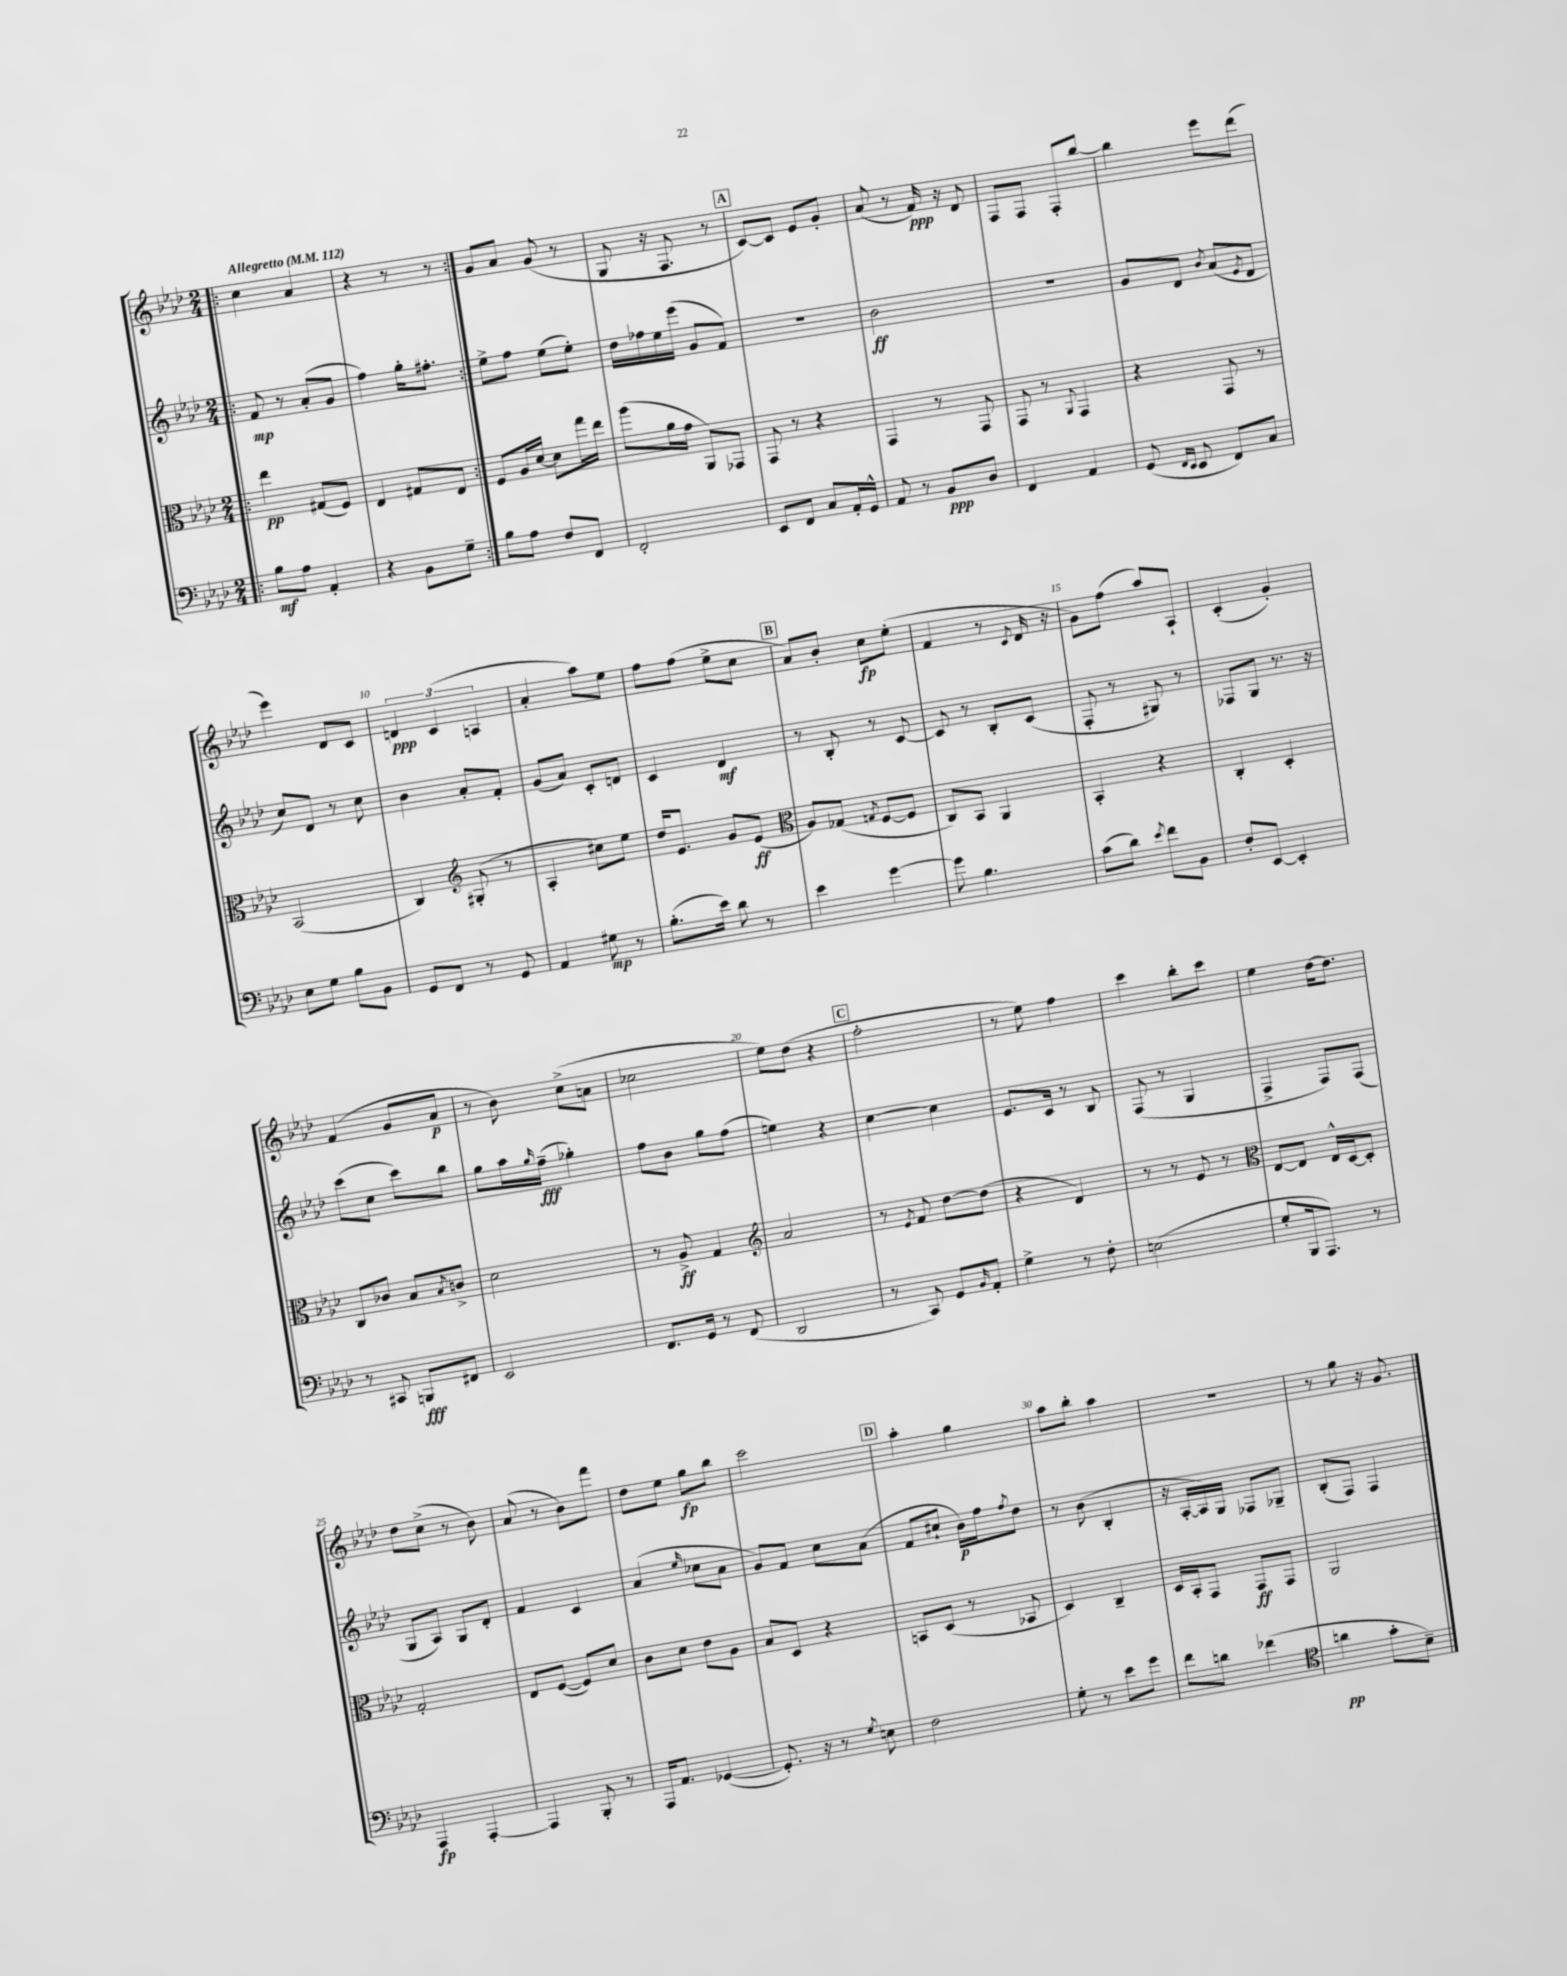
<<
\new StaffGroup <<
\new Staff = "s0" {
    \clef treble \key aes \major \numericTimeSignature \time 2/4 \tempo "Allegretto" 4 = 112
    \repeat volta 2 { \bar ".|:" c''4 aes'4 |
    r4 r8 r8 | }
    g'8 aes'8 g'8( r8 |
    g8 r16 f8. r8 |
    \mark \markup { \box "A" } c'8~) c'8 ees'8 g'8-. |
    aes'8( r8 f'16\ppp) r16 des'8 |
    f8 f8 f8-. bes''8~ |
    bes''4 ees'''8 des'''8( |
    ees'''4) des'8 c'8 |
    \tuplet 3/2 { d'4\ppp c'4( a4 } |
    aes'4-. aes''8) ees''8 |
    f''8 f''8( ees''8-> c''8 |
    \mark \markup { \box "B" } aes'8) bes'8-. c''8\fp ees''8-.( |
    f'4 r8 \acciaccatura { c'8 } des'16 r16 |
    g'8) f''8( aes''8) aes8-! |
    c'4-.( g'4-.) |
    f'4( g'8 aes'8\p |
    r8 bes'8) c''8->( a'8 |
    ces''2 |
    ees''8) des''8( r4 |
    \mark \markup { \box "C" } f''2-. |
    r8 ees''8) f''4 |
    c'''4 bes''8-. c'''8 |
    ees''4 des''16~ des''8. |
    des''8 c''8->( r8 bes'8) |
    aes'8( r8 bes'8) f'''8 |
    des''8 ees''8 g''8\fp bes''8 |
    c'''2 |
    \mark \markup { \box "D" } aes''4-. g''4 |
    aes''8 bes''8-. aes''4 |
    r2 |
    r8 g''8 r16 g'8. \bar "|." |
}
\new Staff = "s1" {
    \clef treble \key aes \major \numericTimeSignature \time 2/4
    \repeat volta 2 { \bar ".|:" f'8\mp r8 aes'8-.( g'8 |
    f''4) g''16-. fis''8.-. | }
    ees''8-> f''8 ees''8( ees''8-.) |
    des''16 fes''16 ees''16 ees'''16( g'8 f'8) |
    \mark \markup { \box "A" } R2 |
    bes'2\ff |
    R2 |
    g'8 des'8 \acciaccatura { bes'8 } aes'8( \acciaccatura { ees'8 } des'8 |
    c''8) des'8 r8 c''8 |
    bes'4 aes'8-. f'8-. |
    g'8( aes'8) c'8-. d'8 |
    c'4 des'4\mf |
    \mark \markup { \box "B" } r8 bes8-. r8 c'8~ |
    c'8 r8 bes8-. c'8( |
    f8-. r8 gis8) r8 |
    fes8 g8 r8. r16 |
    c'''8( c''8 c'''8) bes''8 |
    g''8 aes''16 \grace { g''16 } f''16--\fff( ges''4-.) |
    f''8 bes'8 g''8 f''8( |
    e''4) r4 |
    \mark \markup { \box "C" } c''4~ c''4 |
    ees'8. c'16 r8 bes8 |
    f8( r8 g4 |
    f4-> f8) f8( |
    g8 aes8) g8 des'8-. |
    f'4 c'4 |
    aes'4( \grace { ees''16 } ces''8 aes'8 |
    g'8) f'8 c''8 aes'8( |
    \mark \markup { \box "D" } f'8 cis''8-! bes'16\p) f''16 \acciaccatura { f''8 } des''8 |
    r8 bes'8( bes4-. |
    r16 aes16~-. aes16) g16 fes8 ges8-- |
    bes8-.( f8) f4 \bar "|." |
}
\new Staff = "s2" {
    \clef alto \key aes \major \numericTimeSignature \time 2/4
    \repeat volta 2 { \bar ".|:" ees''4\pp gis8( f8) |
    ees4 gis8 ees8 | }
    f8 aes16 des'16~ des'8 g''16 ees''16 |
    aes''8( aes'16 g'16 aes,8) ges,8 |
    \mark \markup { \box "A" } g,8 r8 r4 |
    g,4 r8 g,8 |
    g,8 r8 \appoggiatura { aes,8 } g,4 |
    r4 g,8 r8 |
    bes,2( |
    c4) \clef treble gis8-.( r8 |
    aes4-. cis''8) ees''8 |
    des''16 ees'8. g'8 ees'8\ff( |
    \mark \markup { \box "B" } \clef alto aes8) ges8( \acciaccatura { g8 } f8~ f8 |
    c8) bes,8 aes,4 |
    bes,4-. r4 |
    c4-. des4-. |
    c8 ces'8 bes8 \acciaccatura { bes8 } c'8-> |
    des'2 |
    r8 aes8->\ff g4 |
    \clef treble aes'2 |
    \mark \markup { \box "C" } r8 \acciaccatura { ees'8 } f'8 des''8~ des''8( |
    r4 des'4) |
    r8 r8 ees'8 r8 |
    \clef alto ees8~ ees8 ees16-^ des16~ des8-. |
    g2-. |
    ees8 f8~( f8) des'8 |
    c'8 des'8 ees'8 aes8 |
    bes8 des8 r4 |
    \mark \markup { \box "D" } b,8 des8( r8 bes,8 |
    des4) c4-- |
    des16 bes,16-. g,8 g,8\ff g,8 |
    aes,2 \bar "|." |
}
\new Staff = "s3" {
    \clef bass \key aes \major \numericTimeSignature \time 2/4
    \repeat volta 2 { \bar ".|:" bes8\mf aes8 aes,4-. |
    r4 bes,8 g8-- | }
    bes8 aes8 f8 f,8 |
    f,2-. |
    \mark \markup { \box "A" } ees,8 f,8 c8 aes,16-. g,16-^ |
    aes,8 r8 bes,8\ppp des8 |
    f,4 aes,4 |
    g,8( \grace { f,16 ees,16 } ees,8 f,8) c8 |
    ees8 g8 bes8 bes,8 |
    g,8 f,8 r8 g,8 |
    aes,4 gis8\mp r8 |
    bes8.-.( ees'16) des'8 r8 |
    \mark \markup { \box "B" } ees'4 g'4~ |
    g'8 bes4. |
    c'8( des'8) \acciaccatura { ees'8 } f'8 bes,8 |
    f8-. ees,8~ ees,4-. |
    r8 cis,8 b,,8\fff fis,8 |
    ees,2 |
    f,8. g,16 r8 f,8( |
    des,2 |
    \mark \markup { \box "C" } r8 c,8) g,8 \grace { bes,16 } aes,8-. |
    g4-> r8 f8-. |
    e2( |
    g8-. bes,,16 aes,,8.) r8 |
    aes,,4\fp aes,,4~-. |
    aes,,4 bes,,8-. r8 |
    aes,,16 aes,8. ges,4~( |
    ges,8.-.) r16 r8 \acciaccatura { g8 } e8 |
    \mark \markup { \box "D" } f2 |
    g8-. r8 ees'8 g'8 |
    f'8 d'8 fes'4( |
    \clef tenor a'4\pp g'8-. bes8--) \bar "|." |
}
>>
>>
\layout { \context { \Score \override BarNumber.break-visibility = ##(#f #t #t) barNumberVisibility = #(every-nth-bar-number-visible 5) } }
